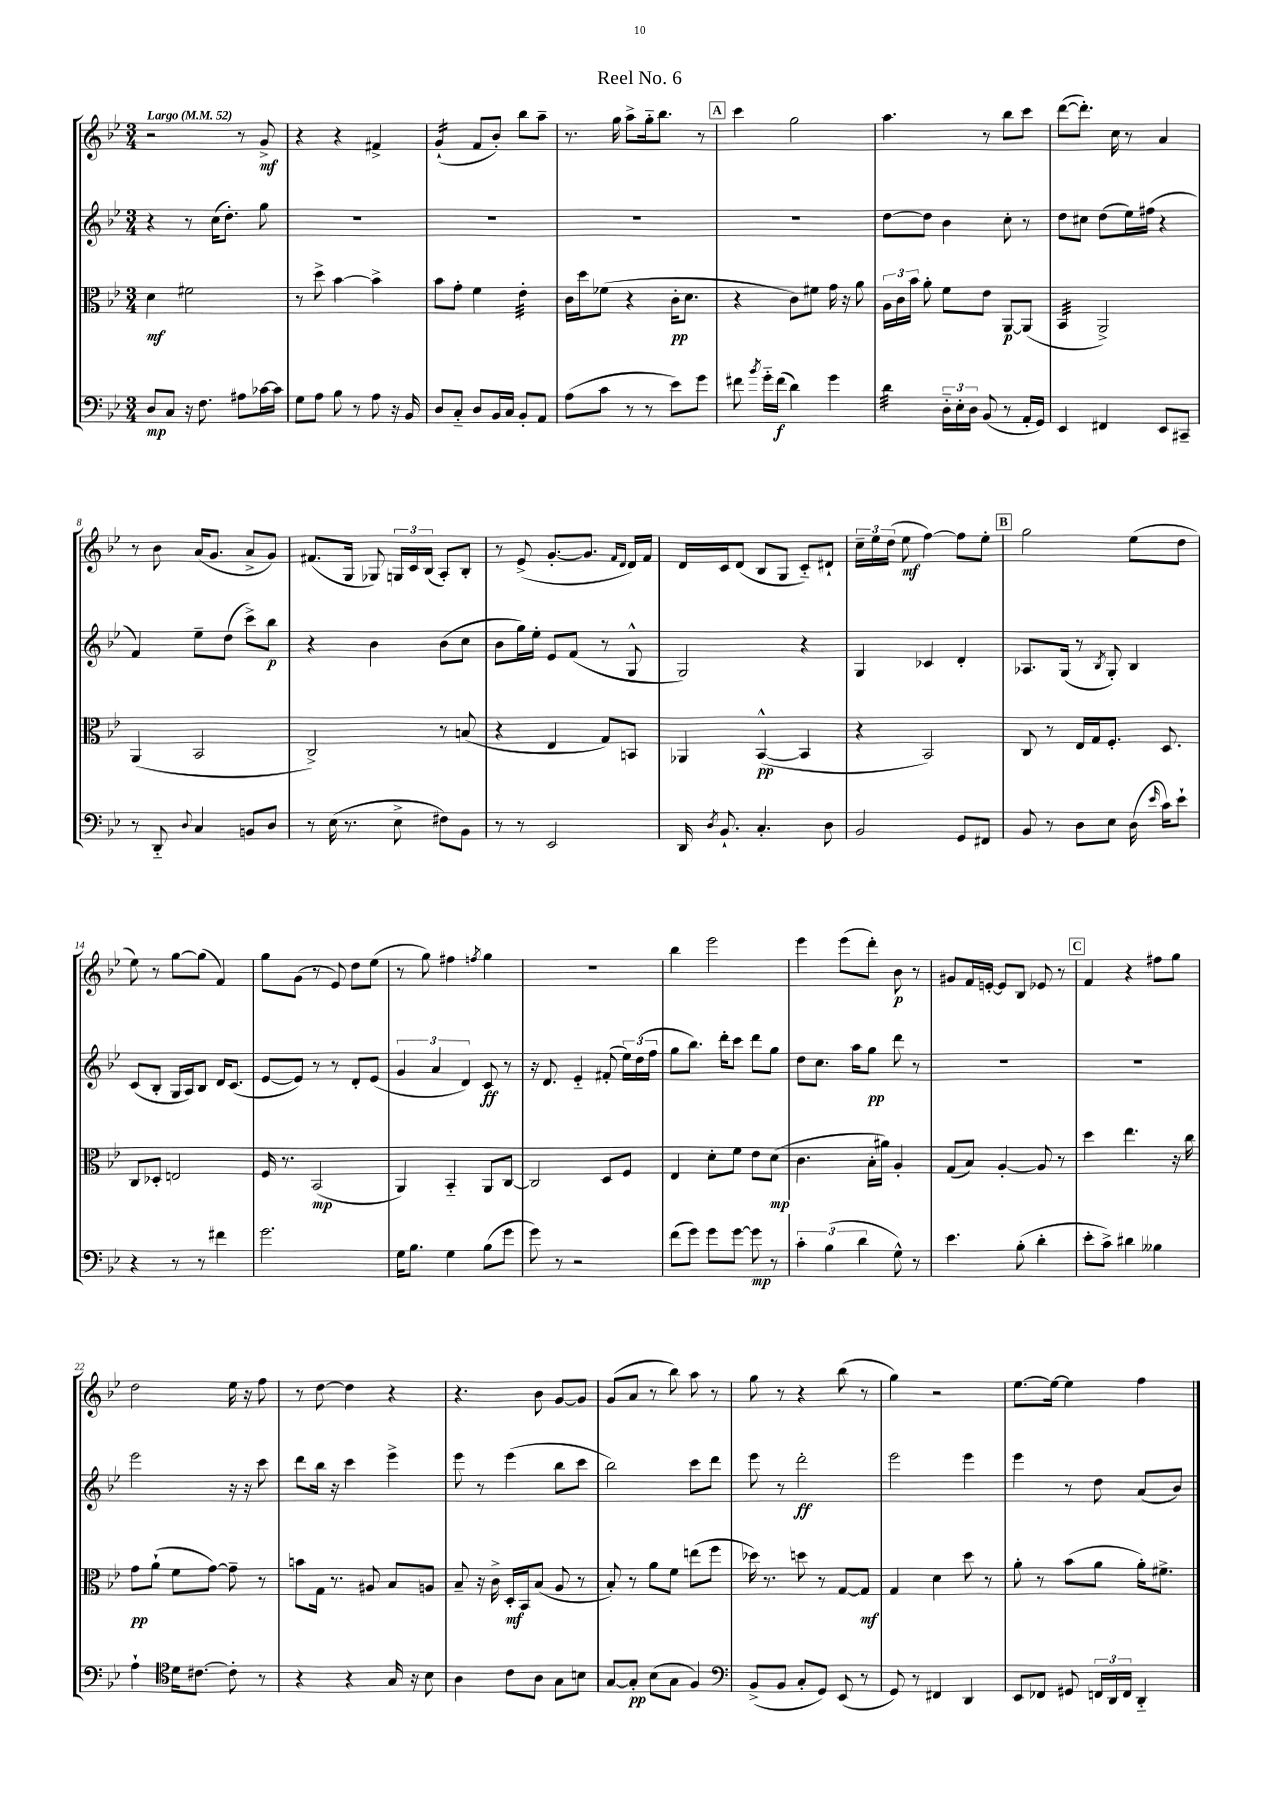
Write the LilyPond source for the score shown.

\header { title = "Reel No. 6" }
<<
\new StaffGroup <<
\new Staff = "s0" {
    \clef treble \key bes \major \numericTimeSignature \time 3/4 \tempo "Largo" 4 = 52
    \autoBeamOff r2 r8 g'8->\mf |
    r4 r4 fis'4-> |
    g'4:16-!( f'8[ bes'8]-.) bes''8[ a''8]-- |
    r8. g''16 a''8[-> g''16-_ bes''8.] r8 |
    \mark \markup { \box "A" } c'''4 g''2 |
    a''4. r8 bes''8[ c'''8] |
    d'''8[~( d'''8.]-.) c''16 r8 a'4 |
    r8 bes'8 a'16[( g'8.] a'8[-> g'8]) |
    fis'8.[( g16] ges8) \tuplet 3/2 { g16[ c'16 bes16]( } a8[-.) bes8]-. |
    r8 ees'8->( g'8.[~-. g'8.] \grace { f'16[ d'16] } d'16[) f'16] |
    d'16[ c'16 d'8]( bes8[ g8] c'8[-_) dis'8]-! |
    \tuplet 3/2 { c''16[-- ees''16 d''16]( } ees''8\mf f''4~) f''8[ ees''8]-. |
    \mark \markup { \box "B" } g''2 ees''8[( d''8] |
    ees''8) r8 g''8[~ g''8]( f'4) |
    g''8[ g'8]( r8 ees'8) d''8[ ees''8]( |
    r8 g''8) fis''4 \acciaccatura { f''8 } g''4 |
    R2. |
    bes''4 ees'''2 |
    ees'''4 ees'''8[( d'''8]-.) bes'8\p r8 |
    gis'8[ f'16 e'16]~-. e'8[ bes8] ees'8 r8 |
    \mark \markup { \box "C" } f'4 r4 fis''8[ g''8] |
    d''2 ees''16 r16 f''8 |
    r8 d''8~ d''4 r4 |
    r4. bes'8 g'8[~ g'8] |
    g'8[( a'8] r8 bes''8) a''8 r8 |
    g''8 r8 r4 bes''8( r8 |
    g''4) r2 |
    ees''8.[~ ees''16]~ ees''4 f''4 \bar "|." |
}
\new Staff = "s1" {
    \clef treble \key bes \major \numericTimeSignature \time 3/4
    \autoBeamOff r4 r8 c''16[( d''8.]-.) g''8 |
    R2. |
    R2. |
    R2. |
    \mark \markup { \box "A" } R2. |
    d''8[~ d''8] bes'4 c''8-. r8 |
    d''8[ cis''8] d''8[( ees''16) fis''16]( r4 |
    f'4) ees''8[-- d''8]( c'''8[->) bes''8]\p |
    r4 bes'4 bes'8[( c''8] |
    bes'8[ g''16) ees''16]-. ees'8[ f'8]( r8 g8-^ |
    g2) r4 |
    g4 ces'4 d'4-. |
    \mark \markup { \box "B" } aes8.[ g16]( r8 \acciaccatura { bes8 } g8-.) bes4 |
    c'8[( bes8]-. g16[ a16) bes8] d'16[ c'8.]( |
    ees'8[~ ees'8]) r8 r8 d'8[-. ees'8]( |
    \tuplet 3/2 { g'4 a'4 d'4) } c'8\ff r8 |
    r16 d'8. ees'4-_ fis'8-.( \tuplet 3/2 { ees''16[) d''16( f''16] } |
    g''8[ bes''8.]) d'''16[-. c'''8] d'''8[ g''8] |
    d''8[ c''8.] a''16[ g''8]\pp d'''8 r8 |
    R2. |
    \mark \markup { \box "C" } R2. |
    ees'''2 r16 r16 c'''8 |
    d'''8[ bes''16] r16 c'''4 ees'''4-> |
    ees'''8 r8 ees'''4( bes''8[ c'''8] |
    bes''2) c'''8[ d'''8] |
    ees'''8 r8 d'''2-.\ff |
    ees'''2 ees'''4 |
    ees'''4 r8 d''8 a'8[( bes'8]) \bar "|." |
}
\new Staff = "s2" {
    \clef alto \key bes \major \numericTimeSignature \time 3/4
    \autoBeamOff d'4\mf fis'2 |
    r8 d''8-> bes'4~ bes'4-> |
    bes'8[ g'8]-. f'4 ees'4:32-. |
    c'16[ d''16 fes'8]( r4 c'16[-.\pp d'8.] |
    \mark \markup { \box "A" } r4 c'8[) fis'8] g'16 r16 a'8 |
    \tuplet 3/2 { a16[ c'16 bes'16] } a'8-. f'8[ ees'8] a,8[~\p a,8]( |
    bes,4:32 a,2->) |
    a,4( bes,2 |
    c2->) r8 b8( |
    r4 ees4 g8[) b,8] |
    aes,4 bes,4~-^\pp( bes,4 |
    r4 bes,2) |
    \mark \markup { \box "B" } c8 r8 ees16[ g16 f8.]-. d8. |
    c8[ des8]-. e2 |
    f16 r8. bes,2\mp( |
    a,4) bes,4-_ a,8[ c8]~ |
    c2 d8[ f8] |
    ees4 d'8[-. f'8] ees'8[ d'8]\mp( |
    c'4. bes16[-. ais'16]) a4-. |
    g8[( bes8]) a4~-. a8 r8 |
    \mark \markup { \box "C" } d''4 ees''4. r16 c''16 |
    g'8[\pp a'8]-!( f'8[ g'8]~) g'8-- r8 |
    b'8[ g16] r8. ais8 bes8[ a8] |
    bes8-- r16 c'16-> d16[-.\mf bes,16 bes8]( a8 r8 |
    bes8-.) r8 a'8[ f'8] e''8[( f''8] |
    des''16) r8. d''8 r8 g8[~ g8]\mf |
    g4 d'4 d''8 r8 |
    a'8-. r8 bes'8[( a'8] a'16[-.) fis'8.]-> \bar "|." |
}
\new Staff = "s3" {
    \clef bass \key bes \major \numericTimeSignature \time 3/4
    \autoBeamOff d8[\mp c8] r16 f8. ais8[ ces'16~ ces'16] |
    g8[ a8] bes8 r8 a8 r16 bes,16 |
    d8[ c8]-_ d8[ bes,16 c16] bes,8[-. a,8] |
    a8[( c'8] r8 r8 ees'8[) g'8] |
    \mark \markup { \box "A" } fis'8 \acciaccatura { bes'8 } g'16[-_ fis'16]\f( d'4) g'4 |
    d'4:32 \tuplet 3/2 { d16[-_ ees16-. d16] } bes,8( r8 a,16[-. g,16]) |
    ees,4 fis,4 ees,8[ cis,8]-- |
    r8 d,8-_ \appoggiatura { d8 } c4 b,8[ d8] |
    r8 ees16( r8. ees8-> fis8[) bes,8] |
    r8 r8 ees,2 |
    d,16 \acciaccatura { d8 } bes,8.-! c4.-. d8 |
    bes,2 g,8[ fis,8] |
    \mark \markup { \box "B" } bes,8 r8 d8[ ees8] d16( \grace { ees'16 } c'16[) ees'8]-! |
    r4 r8 r8 fis'4 |
    g'2. |
    g16[ bes8.] g4 bes8[( g'8] |
    g'8) r8 r2 |
    f'8[( g'8]) g'8[ g'8]~ g'8\mp r8 |
    \tuplet 3/2 { c'4-. bes4( d'4 } g8-^) r8 |
    ees'4. bes8-.( d'4-. |
    \mark \markup { \box "C" } ees'8[-. c'8]->) dis'4 beses4 |
    a4-! \clef tenor d'16[ cis'8.]~ cis'8-. r8 |
    r4 r4 g16 r16 bes8 |
    a4 c'8[ a8] g8[ b8] |
    g8[~ g8]-.\pp bes8[( g8] f4) |
    \clef bass bes,8[->( bes,8] c8[-. g,8]) ees,8( r8 |
    g,8) r8 fis,4 d,4 |
    ees,8[ fes,8] gis,8 \tuplet 3/2 { f,16[ d,16 f,16] } d,4-_ \bar "|." |
}
>>
>>
